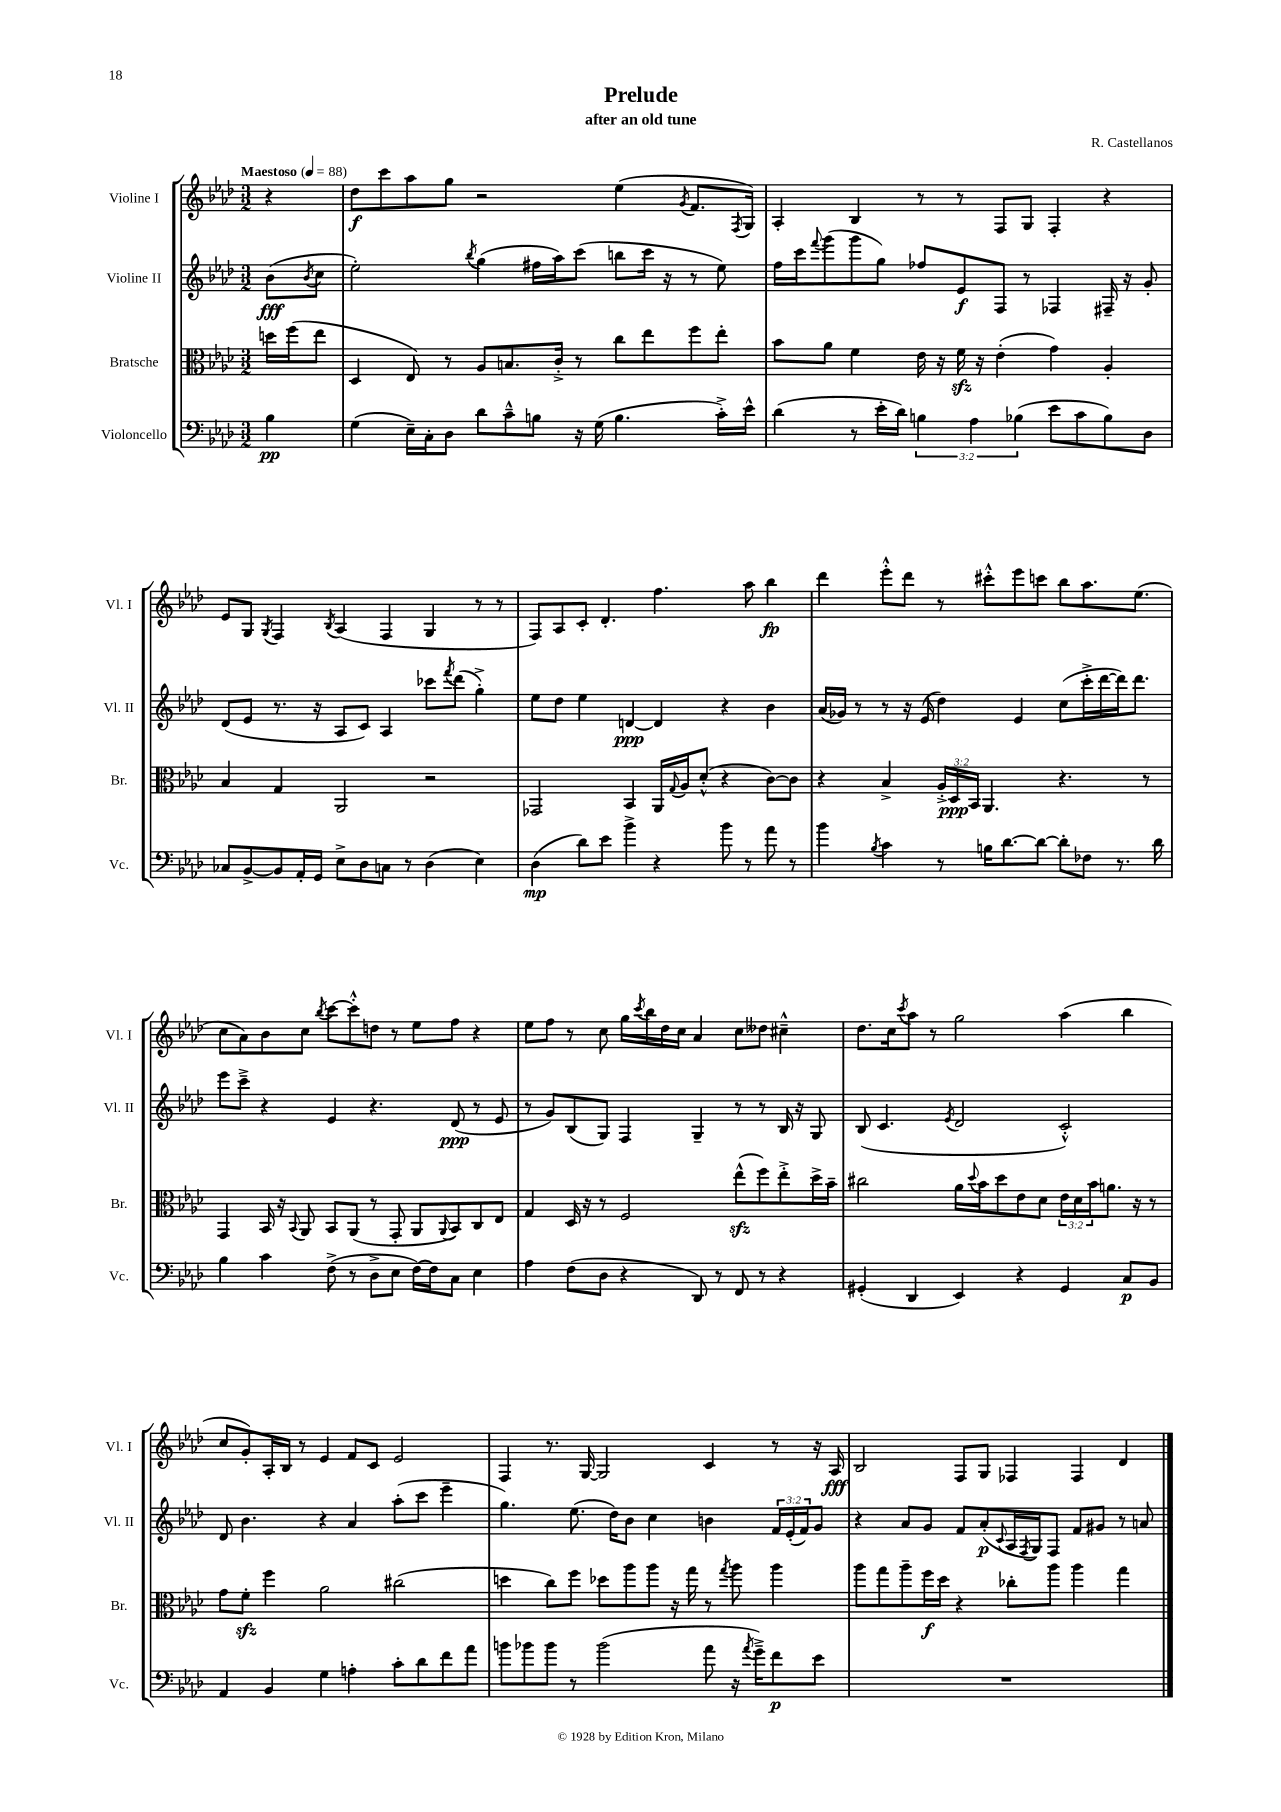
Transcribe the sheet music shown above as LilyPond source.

\header { title = "Prelude" composer = "R. Castellanos" subtitle = "after an old tune" }
<<
\new StaffGroup <<
\new Staff = "s0" \with { instrumentName = "Violine I" shortInstrumentName = "Vl. I" } {
    \clef treble \key aes \major \numericTimeSignature \time 3/2 \partial 4 \tempo "Maestoso" 4 = 88
    r4 |
    des''8\f c'''8 aes''8 g''8 r2 ees''4( \acciaccatura { g'8 } f'8. \acciaccatura { f8 } g16) |
    aes4-. bes4 r8 r8 f8 g8 f4-. r4 |
    ees'8 g8 \acciaccatura { g8 } f4 \acciaccatura { bes8 } aes4( f4 g4 r8 r8 |
    f8) aes8 c'8-. des'4.-. f''4. aes''8 bes''4\fp |
    des'''4 ees'''8-.-^ des'''8 r8 cis'''8-.-^ ees'''8 c'''8 bes''8 aes''8. ees''8.( |
    c''8 aes'8) bes'8 c''8 \acciaccatura { bes''8 } c'''8~ c'''8-.-^ d''8 r8 ees''8 f''8 r4 |
    ees''8 f''8 r8 c''8 g''16 \acciaccatura { c'''8 } bes''16 des''16 c''16 aes'4 c''8 deses''8 cis''4---^ |
    des''8. c''16 \acciaccatura { c'''8 } aes''8 r8 g''2 aes''4( bes''4 |
    c''8 g'8-.) aes16-. bes16 r8 ees'4 f'8 c'8 ees'2 |
    f4 r8. g16~ g2 c'4 r8 r16 aes16\fff |
    bes2 f8 g8 fes4 fes4 des'4 \bar "|." |
}
\new Staff = "s1" \with { instrumentName = "Violine II" shortInstrumentName = "Vl. II" } {
    \clef treble \key aes \major \numericTimeSignature \time 3/2 \override Staff.TupletNumber.text = #tuplet-number::calc-fraction-text \partial 4
    bes'8\fff( \acciaccatura { bes'8 } c''8 |
    ees''2-.) \acciaccatura { bes''8 } g''4( fis''16 aes''16) c'''8( b''8 c'''16 r16 r8 ees''8) |
    f''16 c'''16 \appoggiatura { f'''8 } g'''8( g'''8 g''8) fes''8 ees'8\f f8 r8 fes4 fis16-- r16 g'8-. |
    des'8( ees'8 r8. r16 aes8 c'8) aes4 ces'''8 \acciaccatura { f'''8 } des'''8( g''4-.->) |
    ees''8 des''8 ees''4 d'4~\ppp d'4 r4 bes'4 |
    aes'16( ges'16) r8 r8 r16 ees'16( des''4) ees'4 c''8( c'''16-.-> des'''16~ des'''16) des'''8. |
    ees'''8 c'''8---> r4 ees'4 r4. des'8\ppp( r8 ees'8 |
    r8 g'8) bes8( g8) f4 g4-- r8 r8 bes16 r16 g8 |
    bes8( c'4. \acciaccatura { ees'8 } des'2 c'2-.-^) |
    des'8 bes'4. r4 aes'4 aes''8-.( c'''8 ees'''4-- |
    g''4.) ees''8.( des''16) bes'8 c''4 b'4 \tuplet 3/2 { f'16 ees'16-.( f'16) } g'8 |
    r4 aes'8 g'8 f'8 aes'8-.\p( \appoggiatura { c'8 } aes16 \acciaccatura { f8 } g16) f8 f'8 gis'8 r8 a'8 \bar "|." |
}
\new Staff = "s2" \with { instrumentName = "Bratsche" shortInstrumentName = "Br." } {
    \clef alto \key aes \major \numericTimeSignature \time 3/2 \override Staff.TupletNumber.text = #tuplet-number::calc-fraction-text \partial 4
    d''16 f''16( ees''8 |
    des4 ees8) r8 aes8 b8. c'16-.-> r8 c''8 ees''8 f''8 ees''8-. |
    bes'8 aes'8 f'4 ees'16 r16 f'16\sfz r16 ees'4-.( g'4) aes4-. |
    bes4 g4 aes,2 r2 |
    ges,2 bes,4 aes,16 \appoggiatura { g8 } aes16 des'8-.-^( r4 c'8~) c'8 |
    r4 bes4-> \tuplet 3/2 { aes16-.-> des16\ppp bes,16 } aes,4. r4. r8 |
    g,4 bes,16 r16 \appoggiatura { bes,8 } aes,8 bes,8 aes,8( r8 g,8-. aes,8 \appoggiatura { aes,8 } bes,8) c8 ees8 |
    g4 des16 r16 r8 f2 ees''8-^\sfz( f''8) ees''8-.-> des''16-> bes'16-- |
    cis''2 aes'16 \appoggiatura { des''8 } bes'16 des''8 ees'8 des'8 \tuplet 3/2 { ees'16 des'16 bes'16 } a'8. r16 r8 |
    g'8 f'8-.\sfz f''4 aes'2 cis''2( |
    d''4 c''8) f''8 des''8 aes''8 aes''8 r16 g''16 r8 \acciaccatura { g''8 } aes''8 aes''4 |
    aes''8 g''8 aes''8-- f''16\f des''16 r4 ces''8-. aes''8 aes''4 g''4 \bar "|." |
}
\new Staff = "s3" \with { instrumentName = "Violoncello" shortInstrumentName = "Vc." } {
    \clef bass \key aes \major \numericTimeSignature \time 3/2 \override Staff.TupletNumber.text = #tuplet-number::calc-fraction-text \partial 4
    bes4\pp |
    g4( ees16--) c16-. des8 des'8 c'8---^ b8 r16 g16( b4. c'16-.->) ees'16-^ |
    des'4( r8 ees'16-. des'16) \tuplet 3/2 { b4 aes4 bes4( } ees'8 c'8 bes8) des8 |
    ces8 bes,8~-> bes,8 aes,16-. g,16 ees8-> des8 c8 r8 des4( ees4) |
    des4\mp( des'8) ees'8 bes'4-> r4 bes'8 r8 aes'8 r8 |
    bes'4 \acciaccatura { bes8 } c'4 r8 b16 des'8.~ des'8~ des'8-. fes8 r8. des'16 |
    bes4 c'4 f8->( r8 des8-> ees8 f16~) f16 c8 ees4 |
    aes4 f8( des8 r4 des,8) r8 f,8 r8 r4 |
    gis,4-.( des,4 ees,4) r4 gis,4 c8\p bes,8 |
    aes,4 bes,4 g4 a4-. c'8-. des'8 f'8 aes'8 |
    b'8 bes'8 bes'8 r8 bes'2( aes'8 r16 \acciaccatura { aes'8 } g'16--->) f'8\p ees'8 |
    R1. \bar "|." |
}
>>
>>
\layout { \context { \Score \remove "Bar_number_engraver" } }
